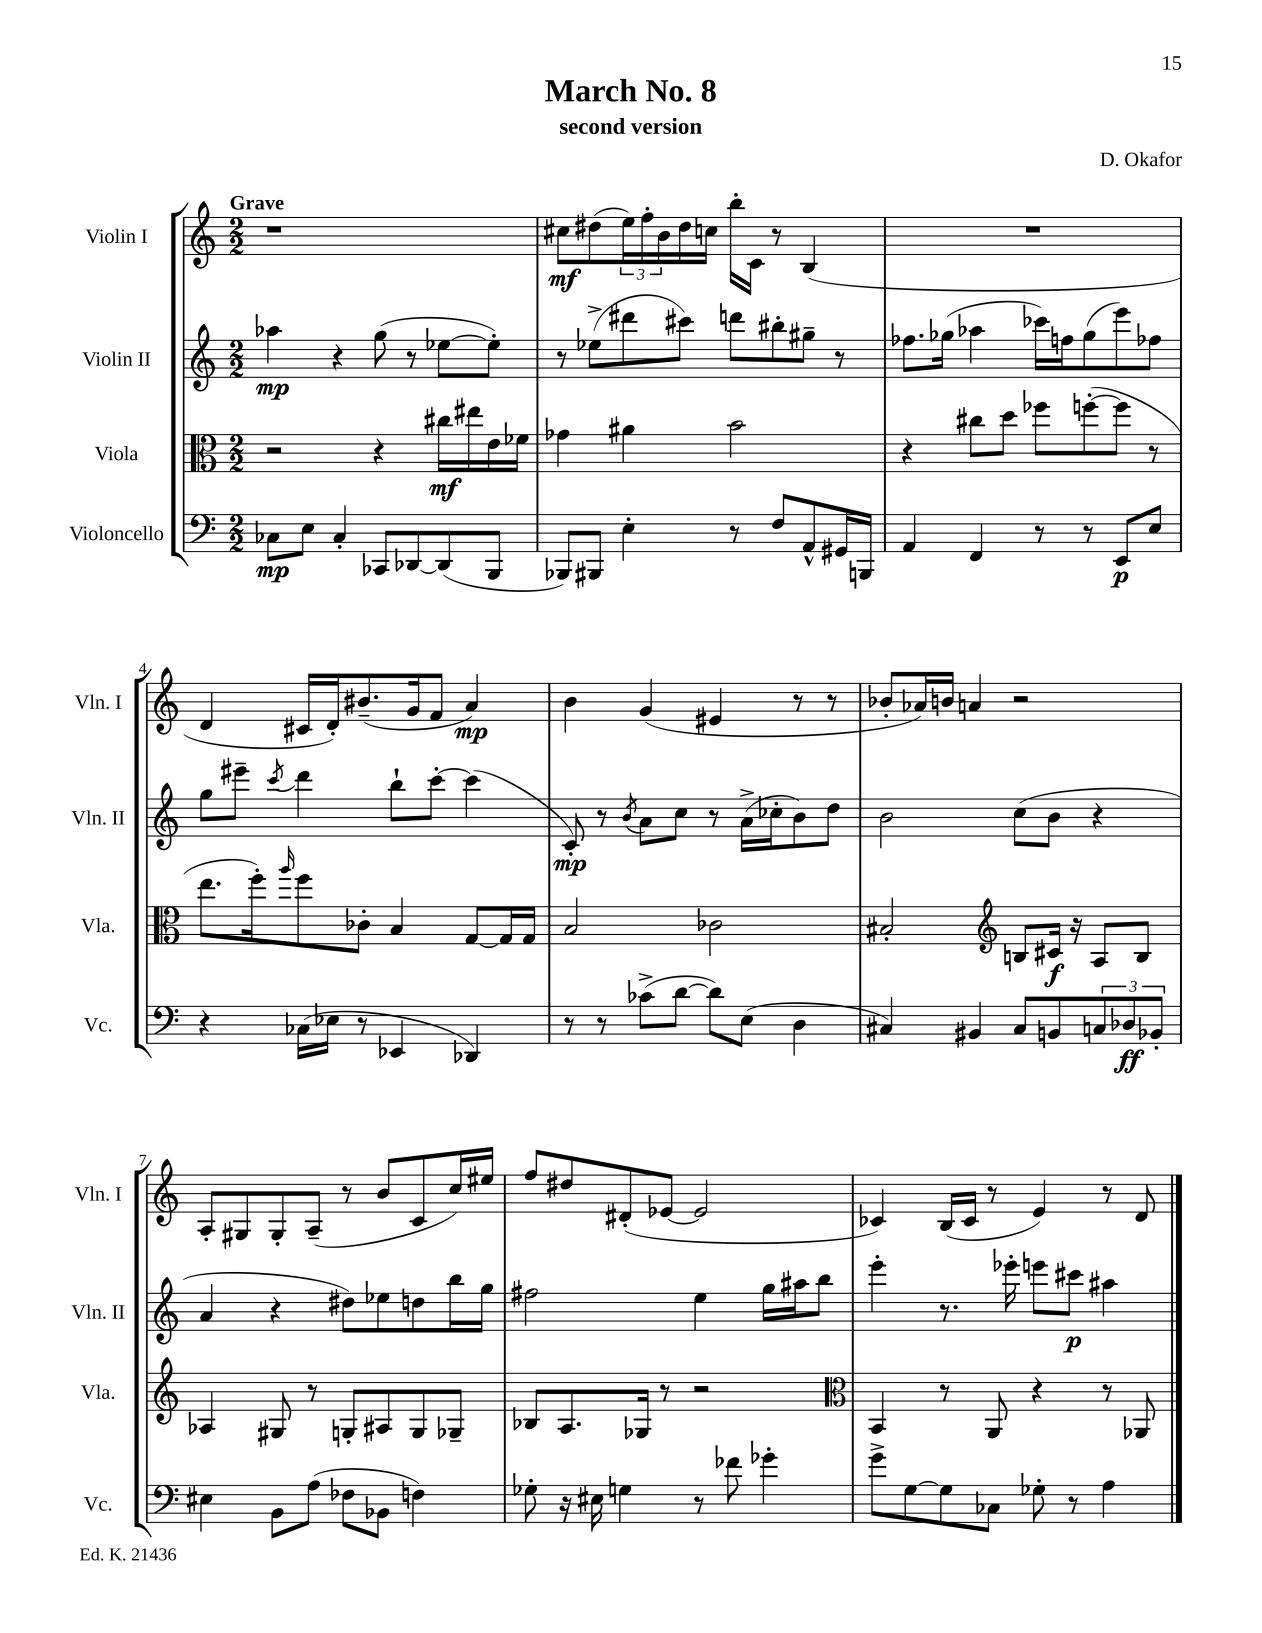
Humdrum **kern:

**kern	**kern	**kern	**kern
*staff4	*staff3	*staff2	*staff1
*clefF4	*clefC3	*clefG2	*clefG2
*k[]	*k[]	*k[]	*k[]
*M2/2	*M2/2	*M2/2	*M2/2
8C-\L	2r	4aa-\	1r
8E\J	.	.	.
4C-'/	.	4r	.
8CC-/L	4r	(8gg\	.
[8DD-/	.	8r	.
(8DD-/]	16cc#\LL	[8ee-\L	.
.	16ee#\	.	.
8BBB/J	16e\	8ee-'\]J)	.
.	16f-\JJ	.	.
=	=	=	=
8BBB-/L)	4g-\	8r	8cc#\L
8BBB#/J	.	(8ee-^\L	(8dd#\
4E'\	4a#\	8ddd#\	24ee\L)
.	.	.	24ff'\
.	.	.	24b\
.	.	8ccc#\J)	16dd#\
.	.	.	16cc\JJ
8r	2b\	8ddd\L	16bb'\LL
.	.	.	16c\JJ
8F/L	.	8bb#'\	8r
8AA^^/	.	8gg#~\J	(4B/
16GG#/L	.	8r	.
16BBB/JJ	.	.	.
=	=	=	=
4AA/	4r	8.ff-\L	1r
.	.	(16gg-\Jk	.
4FF/	8cc#\L	4aa-\	.
.	8dd\J	.	.
8r	8ff-\L	16ccc-\LL)	.
.	.	16ff\J	.
8r	([8ff'\	(8gg-\	.
8EE/L	8ff\]J	8eee\)	.
8E/J	8r	8ff-\J	.
=	=	=	=
4r	8.ee\L	8gg\L	4d/
.	.	8eee#~\J	.
.	16ff'\k)	.	.
.	16qqaa/	8qccc/	.
(16C-\LL	8ff\	4ddd\	16c#/LL
16E-\JJ	.	.	16d'/J)
8r	8c-'\J	.	(8.b#~/
4EE-/	4B/	8bb`\L	.
.	.	.	16g/k
.	.	[8ccc'\J	8f/J
4DD-/)	[8G/L	(4ccc\]	4a/)
.	16G/]L	.	.
.	16G/JJ	.	.
=	=	=	=
8r	2B/	8c'/)	4b\
8r	.	8r	.
.	.	8qb/	.
(8c-^\L	.	8a\L	(4g/
[8d\J	.	8cc\J	.
8d\]L)	2c-\	8r	4e#/
(8E\J	.	(16a^\LL	.
.	.	16cc-'\J	.
4D\	.	8b\)	8r
.	.	8dd\J	8r
=	=	=	=
4C#/)	2B#'/	2b\	8b-'/L
.	.	.	16a-/L)
.	.	.	16b/JJ
4BB#/	.	.	4a/
*	*clefG2	*	*
8C#/L	8B/L	(8cc\L	2r
8BB/	16c#/Jk	8b\J	.
.	16r	.	.
12C/	8A/L	4r	.
12D-/	.	.	.
.	8B/J	.	.
12BB-'/J	.	.	.
=	=	=	=
4E#\	4A-/	4a/	8A'/L
.	.	.	8G#/
8BB\L	8G#/	4r	8G#'/
(8A\J	8r	.	(8A~/J
8F-\L	8G'/L	8dd#\L)	8r
8BB-\J	8A#/	8ee-\	8b/L
4F\)	8G/	8dd\	8c/
.	8G-~/J	16bb\L	16cc/L)
.	.	16gg\JJ	16ee#/JJ
=	=	=	=
8G-'\	8B-/L	2ff#\	8ff/L
16r	8.A/	.	8dd#/
16E#\	.	.	.
4G\	.	.	(8d#'/
.	16G-/Jk	.	.
.	8r	.	[8e-/J
8r	2r	4ee\	2e-/]
8f-\	.	.	.
4g-'\	.	16gg\LL	.
.	.	16aa#\J	.
.	.	8bb\J	.
=	=	=	=
*	*clefC3	*	*
8g^\L	4BB/	4eee'\	4c-/)
[8G\	.	.	.
8G\]	8r	8.r	(16B/LL
.	.	.	16c-/JJ
8C-\J	8AA/	.	8r
.	.	16eee-'\	.
8G-'\	4r	8eee\L	4e/)
8r	.	8ccc#\J	.
4A\	8r	4aa#\	8r
.	8AA-/	.	8d/
==	==	==	==
*-	*-	*-	*-
